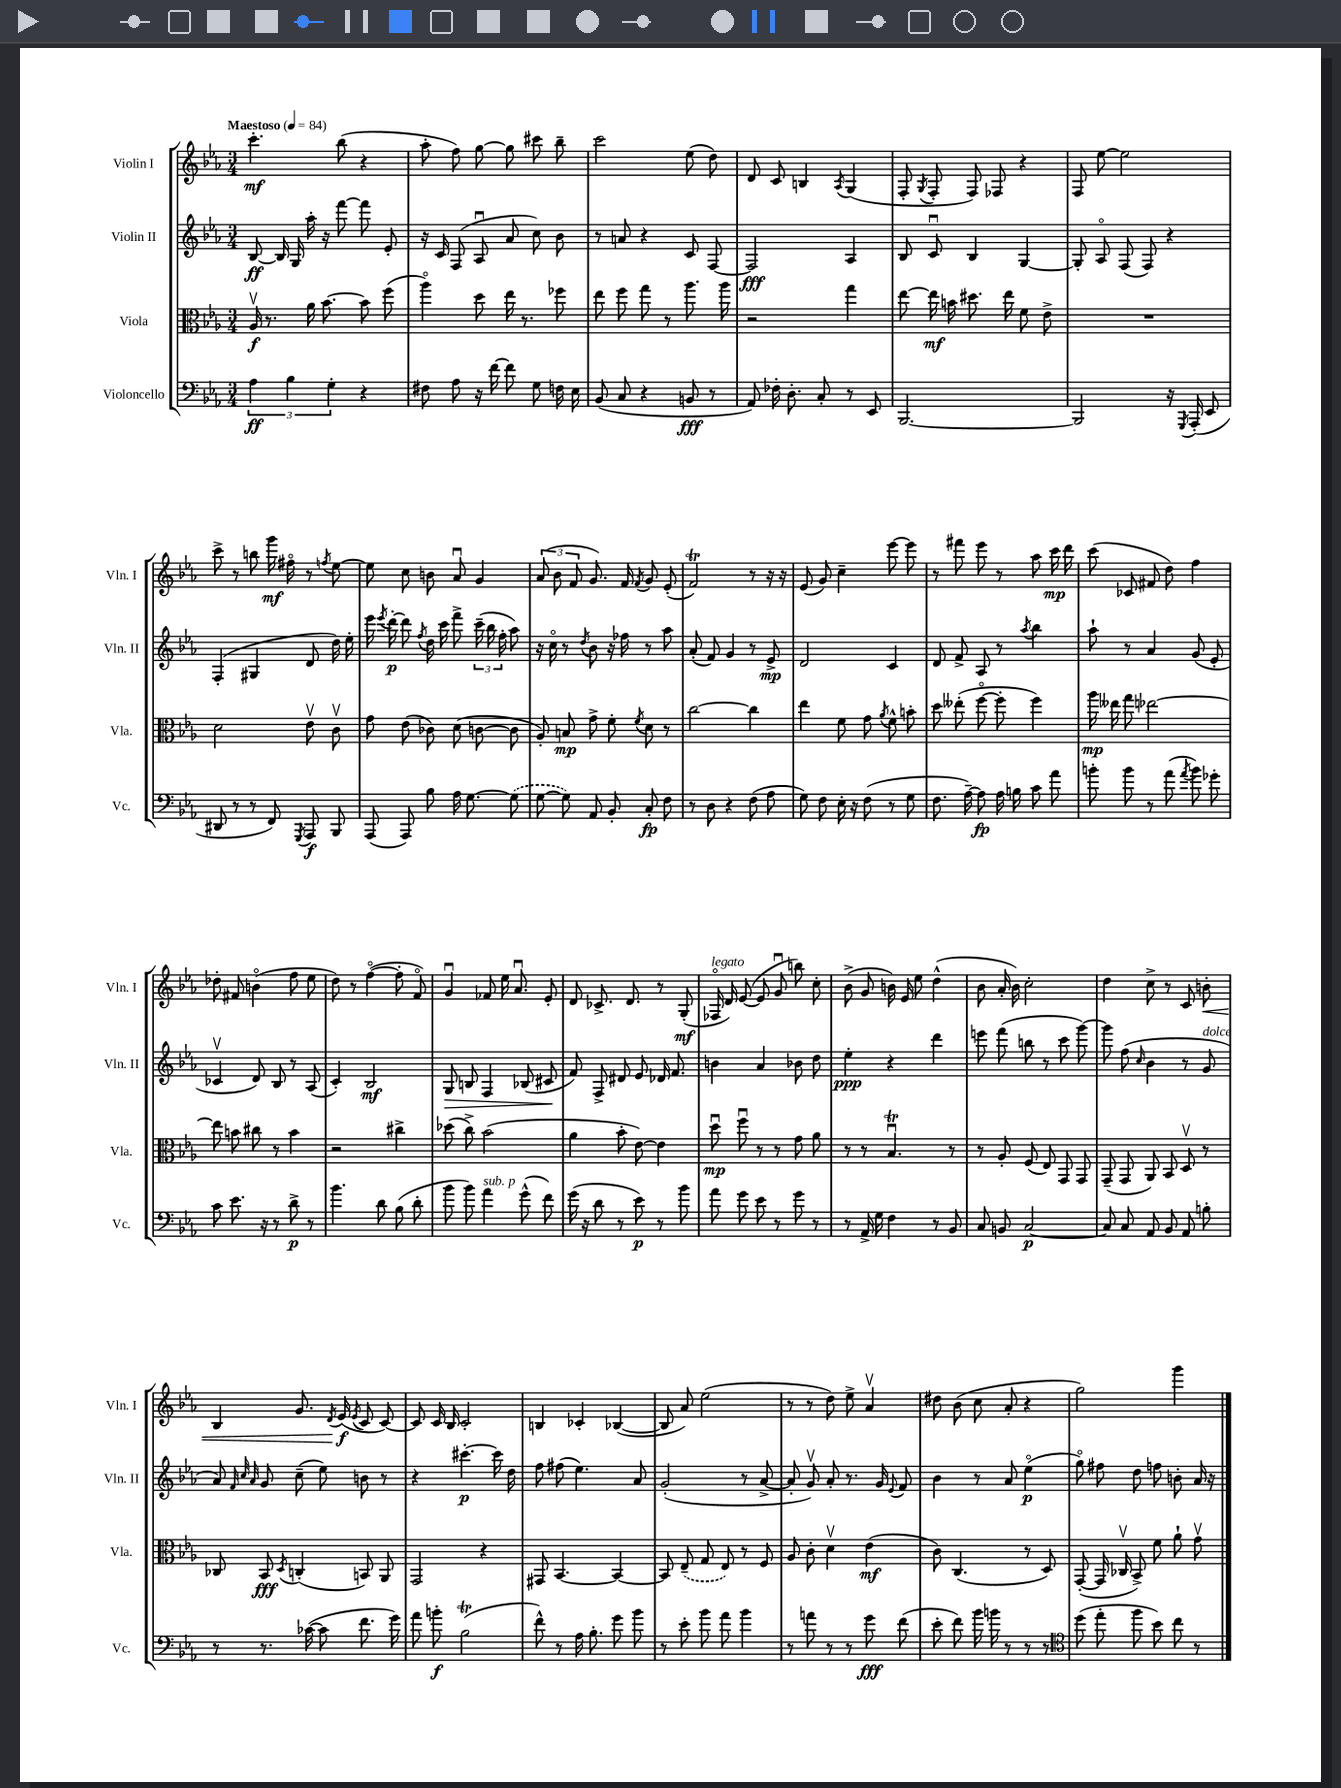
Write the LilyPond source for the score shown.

<<
\new StaffGroup <<
\new Staff = "s0" \with { instrumentName = "Violin I" shortInstrumentName = "Vln. I" } {
    \clef treble \key ees \major \numericTimeSignature \time 3/4 \tempo "Maestoso" 4 = 84
    \autoBeamOff c'''4.-.\mf bes''8( r4 |
    aes''8-. f''8) g''8~ g''8 cis'''8 bes''8-- |
    c'''2 ees''8( d''8) |
    d'8 c'8 b4 \acciaccatura { aes8 } g4( |
    f8-. \acciaccatura { g8 } f8-. f8) fes8 r4 |
    f8 ees''8~ ees''2 |
    c'''8-> r8 b''8 g'''16\mf fis''16\flageolet r8 \acciaccatura { f''8 } ees''8~ |
    ees''8 c''8 b'8 aes'8\downbow g'4 |
    \tuplet 3/2 { aes'8( bes'8 f'8 } g'8.) f'16 \acciaccatura { f'8 } g'8 ees'8-.( |
    f'2\trill) r8 r16 r16 |
    ees'8( g'8) c''4-- ees'''8~ ees'''8 |
    r8 fis'''8 ees'''8 r8 aes''8 c'''16\mp d'''16 |
    c'''8( ces'8 fis'8 d''8) f''4 |
    des''8-. fis'8 b'4\flageolet( f''8 ees''8 |
    d''8) r8 f''4~\flageolet( f''8-. f'8\flageolet) |
    g'4\downbow fes'8 ees''16 aes'8.\downbow ees'8-. |
    d'8 ces'8.-> d'8. r8 g8-.\mf( |
    fes16\flageolet^\markup { \italic "legato" } d'16) ees'8~( ees'8 g'8\downbow b''8) c''8-. |
    bes'8->( g'8 b'16) ees'16 ees''8 d''4-^( |
    bes'8 aes'16-. bes'16) c''2-. |
    d''4 c''8-> r8 c'8 b'8-.\< |
    bes4 g'8. \acciaccatura { d'8 } ees'16\f\!( \acciaccatura { ees'8 } c'8 c'8~) |
    c'8 c'16 bes16 c'2-. |
    b4 ces'4-. bes4~( |
    bes8 aes'8) ees''2( |
    r8 r8 d''8) ees''8-> aes'4\upbow |
    dis''8 bes'8( c''8 aes'8-. r4 |
    g''2) g'''4 \bar "|." |
}
\new Staff = "s1" \with { instrumentName = "Violin II" shortInstrumentName = "Vln. II" } {
    \clef treble \key ees \major \numericTimeSignature \time 3/4
    \autoBeamOff bes8~\ff bes16 g16 aes''16-. r16 f'''8~ f'''8 ees'8-. |
    r16 c'16 f8( aes8\downbow aes'8 c''8) bes'8 |
    r8 a'8 r4 c'8 f8~ |
    f2\fff aes4 |
    bes8 c'8\downbow bes4 g4~ |
    g8-. aes8\flageolet f8( f8) r4 |
    f4-.( gis4 d'8 d''16) ees''16-. |
    ees'''16 \acciaccatura { ees'''8 } d'''16~-.\p d'''8 \acciaccatura { f''8 } d''16 c'''16 f'''8-> \tuplet 3/2 { c'''16--( bes''16 f''16-. } aes''8) |
    r16 c''16\flageolet r8 \acciaccatura { d''8 } bes'8 r16 fes''16 r8 aes''8 |
    aes'8-.( f'8) g'4 r8 ees'8->\mp |
    d'2 c'4 |
    d'8 f'8-> aes8 r8 \acciaccatura { aes''8 } bes''4 |
    aes''8-! r8 aes'4 g'8( ees'8-. |
    ces'4\upbow d'8) bes8 r8 aes8( |
    c'4-.) bes2\mf |
    g8\> b8 f4 bes8( cis'8\! |
    f'8) f8-> dis'8 ees'8 des'16 f'8. |
    b'4 aes'4 bes'8 d''8 |
    ees''4-.\ppp r4 d'''4 |
    e'''8 f'''8( b''8 r8 c'''8 g'''8~) |
    g'''8 f''8( \grace { c''16 } bes'4 r8 g'8^\markup { \italic "dolce" } |
    aes'8) \grace { f'32 c''32 aes'32 } g'8 c''8--( ees''8) b'8 r8 |
    r4 cis'''4.~-.\p cis'''16 d''16 |
    f''8 fis''8( ees''4.) aes'8 |
    g'2-.( r8 aes'8~-> |
    aes'8-. g'8\upbow) aes'8-. r8. g'16 \appoggiatura { ees'8 } f'8 |
    bes'4 r8 aes'8 ees''4\flageolet\p( |
    g''8\flageolet) fis''8 d''8 f''8 b'8-. aes'16 r16 \bar "|." |
}
\new Staff = "s2" \with { instrumentName = "Viola" shortInstrumentName = "Vla." } {
    \clef alto \key ees \major \numericTimeSignature \time 3/4
    \autoBeamOff aes16\upbow\f r8. aes'16 bes'8.~ bes'8 f''8( |
    aes''4\flageolet) d''8 ees''16 r8. fes''8 |
    ees''8 f''8 g''8 r8 aes''8. aes''16 |
    r2 g''4 |
    ees''8~ ees''16\mf b'16 dis''8. ees''16 f'8 ees'8-> |
    R2. |
    d'2 ees'8\upbow c'8\upbow |
    g'8 ees'8( ces'8) d'8( c'8~ c'8 |
    aes8-.) b8\mp g'8-> f'8-. \acciaccatura { f'8 } d'8 r8 |
    c''2~ c''4 |
    ees''4 f'8 g'8 \acciaccatura { aes'8 } f'8-^ b'8-. |
    d''8 eeses''8-.( f''8~\flageolet f''8-. f''4) |
    aes''16\mp eeses''16 g''8 ees''2~ |
    ees''8 b'8 cis''8 r8 b'4 |
    r2 cis''4-> |
    des''8( c''8->) bes'2( |
    aes'4 bes'8-. ees'8~) ees'4 |
    d''8\downbow\mp f''8\downbow r8 r8 g'8 aes'8 |
    r8 r8 bes4.\downbow\trill r8 |
    r8 aes8-. f8( ees8) g,8 g,8 |
    g,8--( g,8 aes,8) bes,8 d8\upbow r8 |
    ces8 bes,8\fff \acciaccatura { d8 } c4-.( b,8) aes,8 |
    g,2 r4 |
    gis,8 bes,4.~ bes,4~ |
    bes,8 \once \slurDashed ees8--( g8 ees8) r8 f8 |
    aes8 c'8-. d'4\upbow ees'4\mf( |
    c'8) c4.( r8 d8) |
    g,8~-.( g,16 ces16\upbow bes,8->) f'8 aes'8-! g'8\upbow \bar "|." |
}
\new Staff = "s3" \with { instrumentName = "Violoncello" shortInstrumentName = "Vc." } {
    \clef bass \key ees \major \numericTimeSignature \time 3/4
    \autoBeamOff \tuplet 3/2 { aes4\ff bes4 g4-. } r4 |
    fis8 aes8 r16 f'16~ f'8 g8 f16 ees16 |
    bes,8( c8 r4 b,8\fff r8 |
    aes,8) fes16-. d8.-. c8-. r8 ees,8 |
    bes,,2.~ |
    bes,,2 r16 \acciaccatura { g,,8 } aes,,16-.( ees,8 |
    dis,8 r8 r8 f,8) \acciaccatura { g,,8 } aes,,8\f bes,,8 |
    aes,,8( aes,,8) bes8 aes16 g8.~ \once \slurDashed g8( |
    g8~ g8) aes,8 bes,8-. c8-.\fp f8 |
    r8 d8 r4 f8( aes8 |
    g8) f8 ees16-. r16 f8( r8 g8 |
    f8. aes16~--) aes8\fp aes16 b16 c'8 aes'8 |
    b'8-. b'8 r8 aes'8( \acciaccatura { aes'8 } b'8) ges'8-. |
    c'8 ees'8. r16 r8 d'8->\p r8 |
    bes'4. d'8 bes8( d'8-. |
    bes'8 bes'8) aes'4^\markup { \italic "sub. p" } g'8-^( f'8) |
    g'16( r16 d'8 r8 ees'8\p) r8 bes'8 |
    aes'8 g'8 ees'8 r8 g'8 r8 |
    r8 aes,16-> g16 f4 r8 bes,8 |
    c8 b,8 c2~\p |
    c8 c8 aes,8 bes,8 aes,8 b8-. |
    r8 r8. ces'16~( ces'8 f'8. g'16) |
    aes'8 b'8-.\f bes2\trill( |
    f'8-^) r8 aes16 bes8.-. g'8 bes'8 |
    r8 ees'8-. bes'8 aes'8 bes'4 |
    r8 a'8 r8 r8 g'8\fff f'8( |
    ees'8-. f'8) bes'16 b'16 r8 r8 r8 |
    \clef tenor d''8( ees''8-. f''8 bes'8) c''8 r8 \bar "|." |
}
>>
>>
\layout { \context { \Score \remove "Bar_number_engraver" } }
